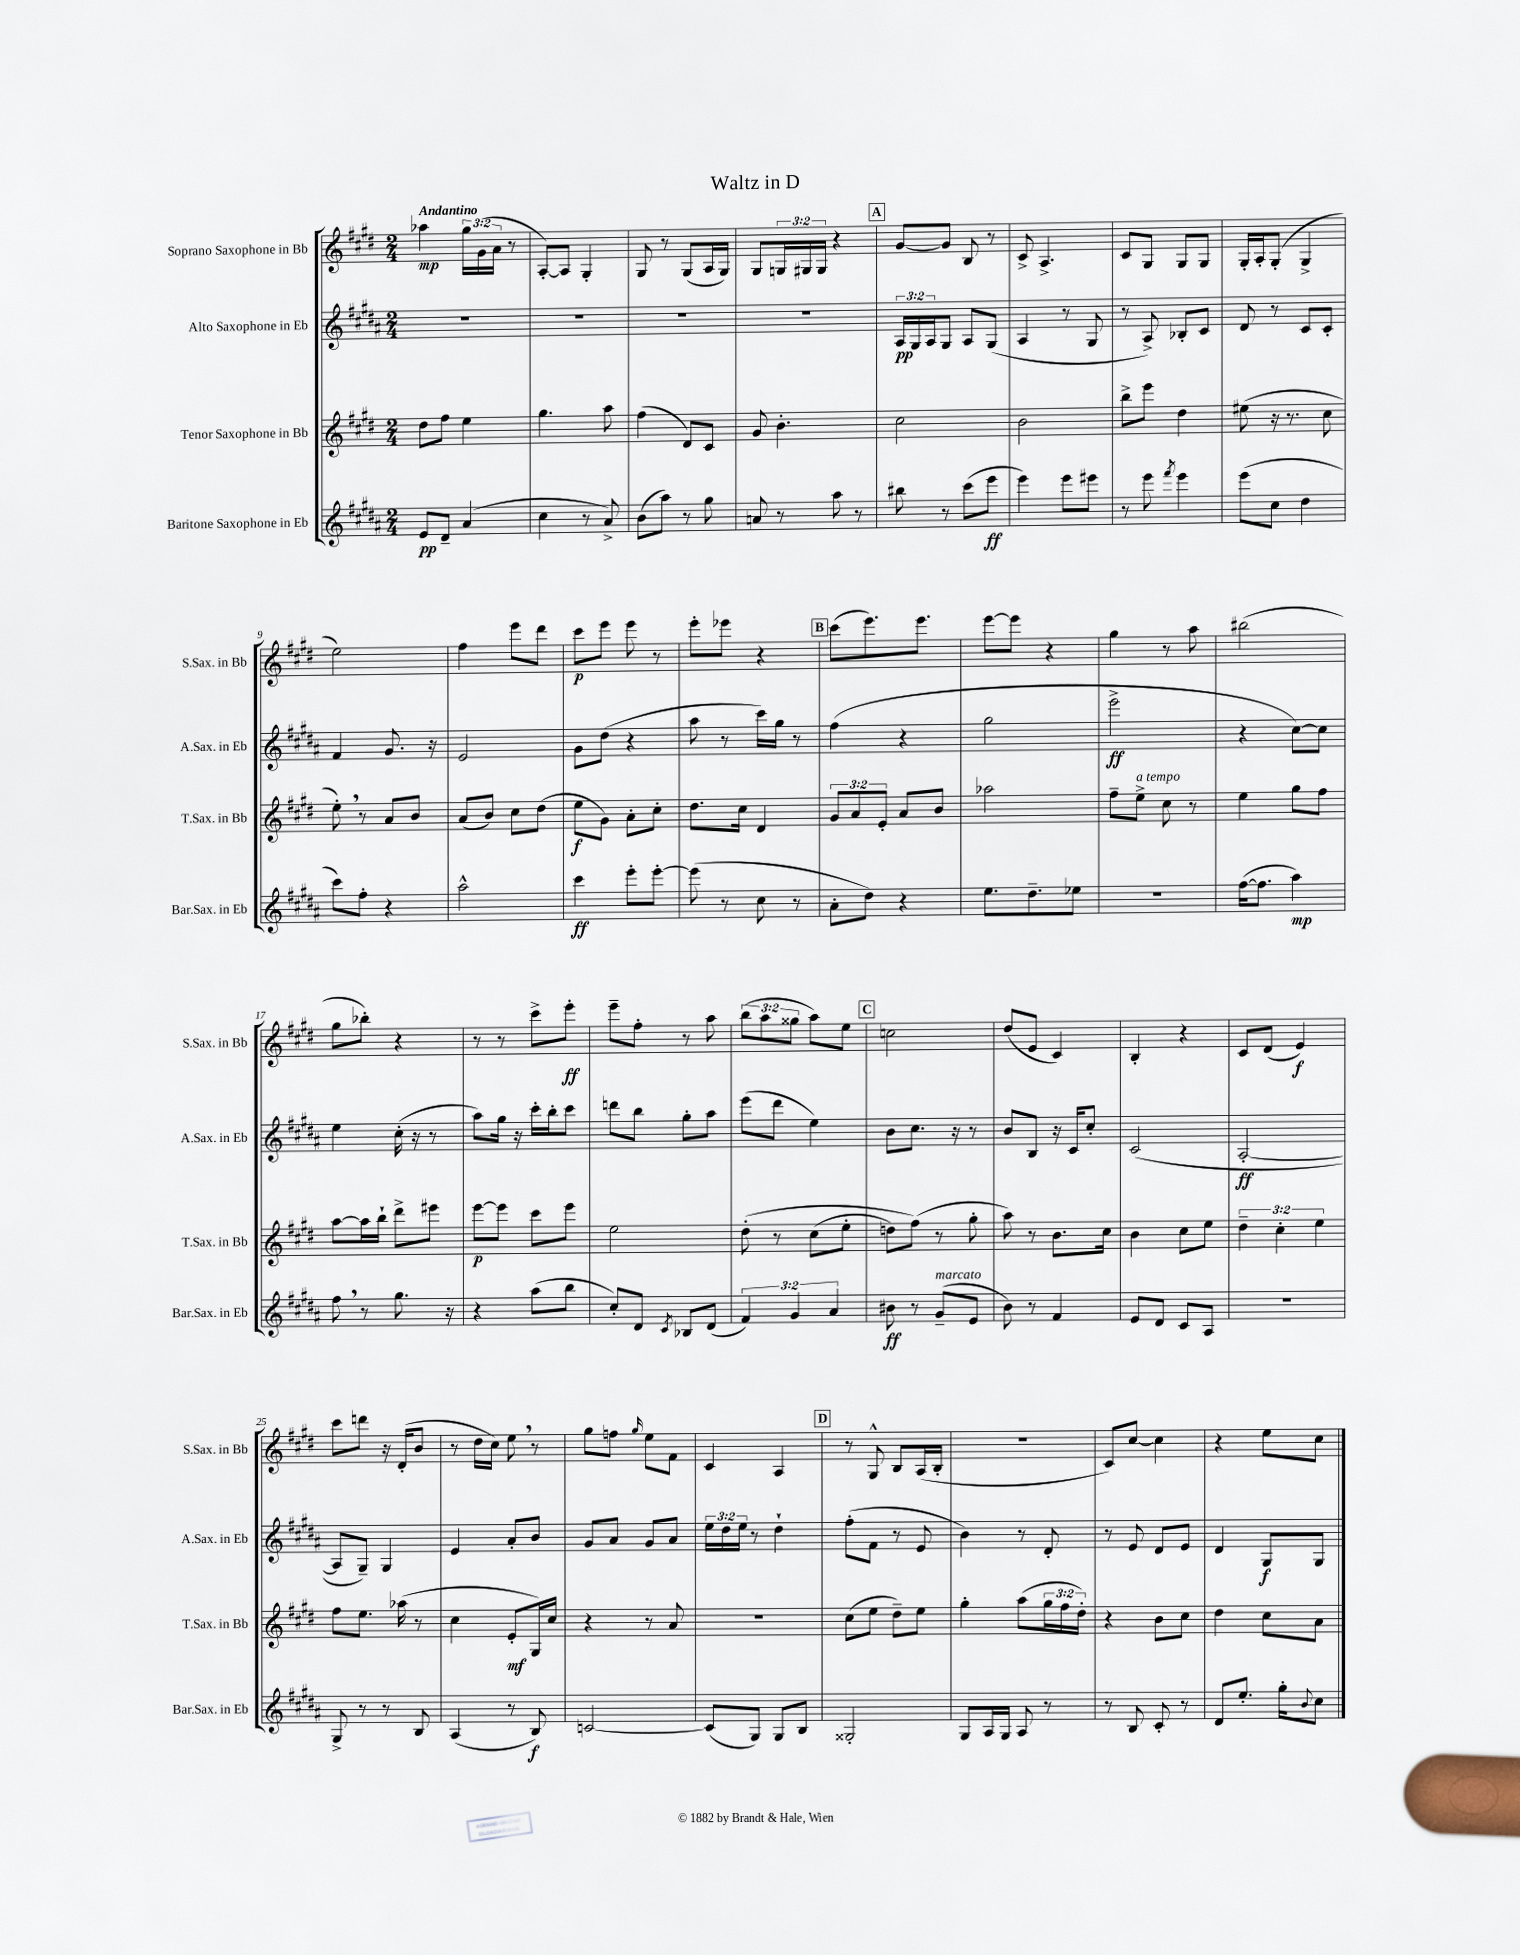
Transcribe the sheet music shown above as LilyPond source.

\header { title = "Waltz in D" }
<<
\new StaffGroup <<
\new Staff = "s0" \with { instrumentName = "Soprano Saxophone in Bb" shortInstrumentName = "S.Sax. in Bb" } {
    \clef treble \key e \major \numericTimeSignature \time 2/4 \override Staff.TupletNumber.text = #tuplet-number::calc-fraction-text \tempo "Andantino"
    aes''4\mp \tuplet 3/2 { gis''16 gis'16( a'16 } r8 |
    a8~-.) a8 gis4-. |
    gis8 r8 gis8( a16 gis16) |
    gis8 \tuplet 3/2 { g16 gis16 gis16 } r4 |
    \mark \markup { \box "A" } gis'8~ gis'8 b8 r8 |
    cis'8-> a4.-> |
    cis'8 gis8 gis8 gis8 |
    gis16-. a16-. gis8-.( gis4-> |
    e''2) |
    fis''4 e'''8 dis'''8 |
    cis'''8\p e'''8 e'''8 r8 |
    e'''8-. ees'''8 r4 |
    \mark \markup { \box "B" } cis'''8( e'''8.) e'''8. |
    e'''8~ e'''8 r4 |
    gis''4 r8 a''8 |
    bis''2( |
    gis''8 bes''8-.) r4 |
    r8 r8 cis'''8-> e'''8-.\ff |
    e'''8-- fis''8-. r8 a''8 |
    \tuplet 3/2 { b''8( a''8 gisis''8 } a''8) e''8 |
    \mark \markup { \box "C" } c''2 |
    dis''8( e'8 cis'4) |
    b4-. r4 |
    cis'8 dis'8( e'4\f) |
    cis'''8 d'''8 r16 dis'16-.( b'8 |
    r8 dis''16 cis''16) e''8 \breathe r8 |
    gis''8 f''8 \grace { gis''16 } e''8 fis'8 |
    cis'4 a4 |
    \mark \markup { \box "D" } r8 gis8-^ b8 a16( b16-. |
    R2 |
    cis'8) cis''8~ cis''4 |
    r4 e''8 cis''8 \bar "|." |
}
\new Staff = "s1" \with { instrumentName = "Alto Saxophone in Eb" shortInstrumentName = "A.Sax. in Eb" } {
    \clef treble \key b \major \numericTimeSignature \time 2/4 \override Staff.TupletNumber.text = #tuplet-number::calc-fraction-text
    R2 |
    R2 |
    R2 |
    R2 |
    \mark \markup { \box "A" } \tuplet 3/2 { ais16\pp gis16 ais16 } gis8 ais8 gis8( |
    ais4 r8 gis8 |
    r8 ais8->) bes8-. cis'8 |
    dis'8 r8 cis'8 cis'8-. |
    fis'4 gis'8. r16 |
    e'2 |
    gis'8 dis''8( r4 |
    ais''8 r8 cis'''16) gis''16 r8 |
    \mark \markup { \box "B" } fis''4( r4 |
    gis''2 |
    e'''2->\ff |
    r4 cis''8~) cis''8 |
    e''4 cis''16-.( r16 r8 |
    ais''8) gis''16 r16 cis'''16-. b''16-. cis'''8 |
    d'''8 b''8 gis''8-. ais''8 |
    e'''8( dis'''8 e''4) |
    \mark \markup { \box "C" } b'8 cis''8. r16 r8 |
    b'8 b8 r16 cis'16 cis''8-. |
    cis'2( |
    ais2~-.\ff |
    ais8 gis8--) gis4 |
    e'4 ais'8-. b'8 |
    gis'8 ais'8 gis'8 ais'8 |
    \tuplet 3/2 { e''16 dis''16 e''16 } r8 dis''4-! |
    \mark \markup { \box "D" } fis''8-.( fis'8 r8 e'8 |
    b'4) r8 dis'8-. |
    r8 e'8 dis'8 e'8 |
    dis'4 gis8\f gis8 \bar "|." |
}
\new Staff = "s2" \with { instrumentName = "Tenor Saxophone in Bb" shortInstrumentName = "T.Sax. in Bb" } {
    \clef treble \key e \major \numericTimeSignature \time 2/4 \override Staff.TupletNumber.text = #tuplet-number::calc-fraction-text
    dis''8 fis''8 e''4 |
    gis''4. a''8 |
    fis''4( dis'8) cis'8 |
    gis'8 b'4.-. |
    \mark \markup { \box "A" } cis''2 |
    b'2 |
    b''8-> e'''8 dis''4 |
    eis''8( r16 r8. cis''8 |
    e''8-.) \breathe r8 a'8 b'8 |
    a'8( b'8) cis''8 dis''8( |
    e''8\f gis'8) a'8-. cis''8-. |
    dis''8. cis''16 dis'4 |
    \mark \markup { \box "B" } \tuplet 3/2 { gis'8 a'8 e'8-. } a'8 b'8 |
    aes''2 |
    fis''8-- e''8->^\markup { \italic "a tempo" } cis''8 r8 |
    e''4 gis''8 fis''8 |
    a''8~ a''16 b''16-! dis'''8-> eis'''8 |
    e'''8~\p e'''8 cis'''8 e'''8 |
    e''2 |
    dis''8-.\( r8 cis''8( e''8-. |
    \mark \markup { \box "C" } d''8) fis''8(\) r8 gis''8-. |
    a''8) r8 b'8. cis''16 |
    b'4 cis''8 e''8 |
    \tuplet 3/2 { dis''4-- cis''4-. e''4 } |
    fis''8 e''8. aes''16( r8 |
    cis''4 e'8-.\mf gis16) cis''16 |
    r4 r8 a'8 |
    R2 |
    \mark \markup { \box "D" } cis''8( e''8 dis''8--) e''8 |
    gis''4-. a''8( \tuplet 3/2 { gis''16 fis''16 dis''16-.) } |
    r4 b'8 cis''8 |
    dis''4 cis''8 a'8 \bar "|." |
}
\new Staff = "s3" \with { instrumentName = "Baritone Saxophone in Eb" shortInstrumentName = "Bar.Sax. in Eb" } {
    \clef treble \key b \major \numericTimeSignature \time 2/4 \override Staff.TupletNumber.text = #tuplet-number::calc-fraction-text
    e'8\pp dis'8-- ais'4( |
    cis''4 r8 ais'8->) |
    b'8( ais''8) r8 gis''8 |
    a'8 r8 ais''8 r8 |
    \mark \markup { \box "A" } bis''8 r8 cis'''8( e'''8\ff |
    e'''4) e'''8 eis'''8 |
    r8 e'''8 \acciaccatura { fis'''8 } e'''4 |
    e'''8( cis''8 dis''4 |
    cis'''8) fis''8-. r4 |
    ais''2-^ |
    cis'''4\ff e'''8-. e'''8~-. |
    e'''8( r8 cis''8 r8 |
    \mark \markup { \box "B" } ais'8-. dis''8) r4 |
    e''8. dis''8.-- ees''8 |
    R2 |
    fis''16~( fis''8. ais''4\mp) |
    fis''8 \breathe r8 gis''8. r16 |
    r4 ais''8( b''8 |
    cis''8-.) dis'8 \acciaccatura { cis'8 } bes8 dis'8( |
    \tuplet 3/2 { fis'4) gis'4 ais'4 } |
    \mark \markup { \box "C" } bis'8\ff r8 gis'8--^\markup { \italic "marcato" }( e'8 |
    b'8) r8 fis'4 |
    e'8 dis'8 cis'8 ais8 |
    r2 |
    gis8-> r8 r8 b8 |
    ais4( r8 b8\f) |
    c'2~ |
    c'8( gis8) gis8 b8 |
    \mark \markup { \box "D" } gisis2-. |
    gis8 ais16 gis16 ais8 r8 |
    r8 b8 cis'8-. r8 |
    dis'8 e''8.-. gis''16-. \appoggiatura { b'8 } cis''8 \bar "|." |
}
>>
>>
